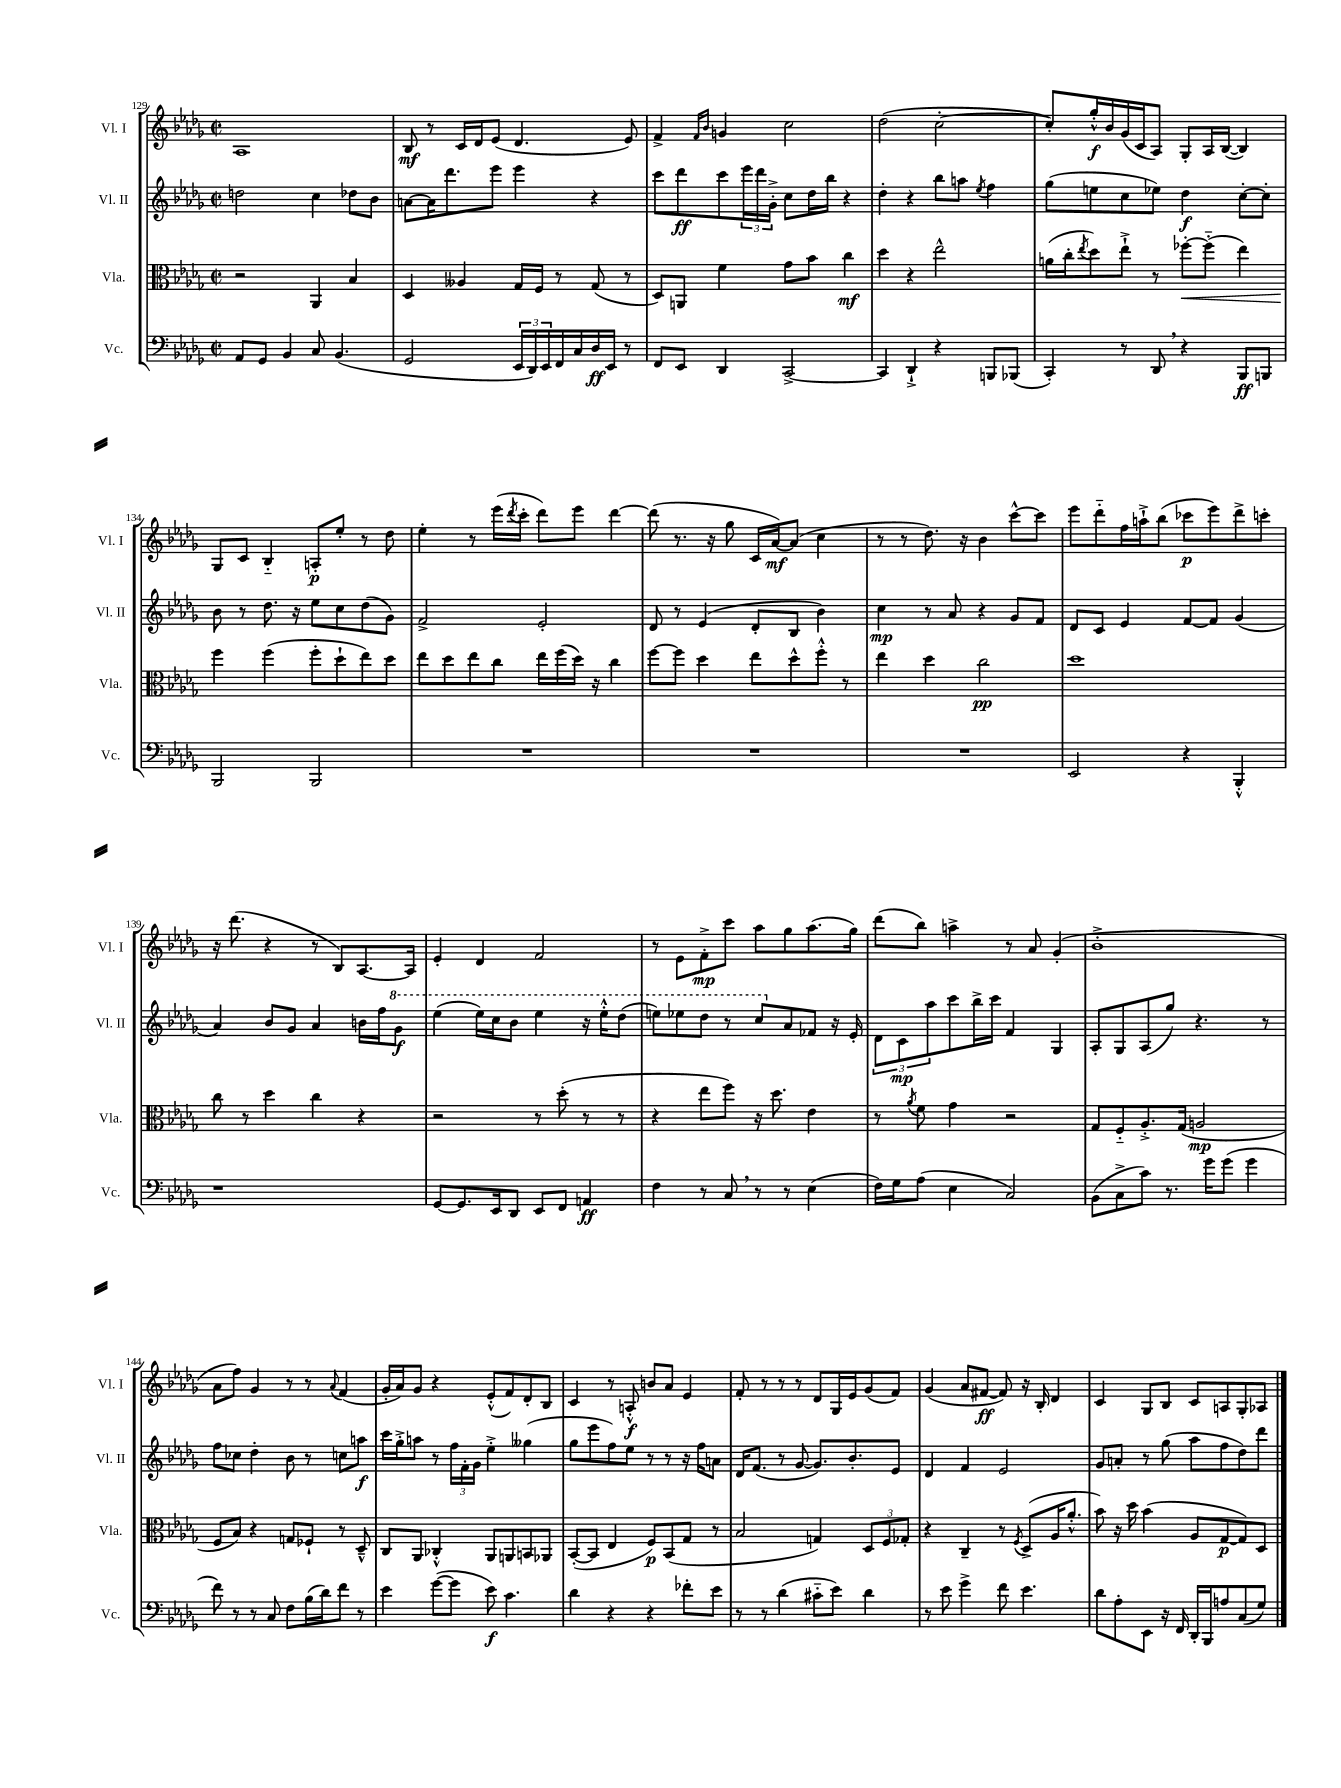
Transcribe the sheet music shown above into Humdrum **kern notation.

**kern	**dynam	**kern	**dynam	**kern	**dynam	**kern	**dynam
*part4	*part4	*part3	*part3	*part2	*part2	*part1	*part1
*staff4	*staff4	*staff3	*staff3	*staff2	*staff2	*staff1	*staff1
*I"Vc.	*	*I"Vla.	*	*I"Vl. II	*	*I"Vl. I	*
*I'Vc.	*	*I'Vla.	*	*I'Vl. II	*	*I'Vl. I	*
*clefF4	*	*clefC3	*	*clefG2	*	*clefG2	*
*k[b-e-a-d-g-]	*	*k[b-e-a-d-g-]	*	*k[b-e-a-d-g-]	*	*k[b-e-a-d-g-]	*
*M2/2	*	*M2/2	*	*M2/2	*	*M2/2	*
*met(c|)	*	*met(c|)	*	*met(c|)	*	*met(c|)	*
=129	=129	=129	=129	=129	=129	=129	=129
8AA-/L	.	2r	.	2ddn\	.	1A-	.
8GG-/J	.	.	.	.	.	.	.
4BB-/	.	.	.	.	.	.	.
8C/	.	4AA-/	.	4cc\	.	.	.
(4.BB-/	.	.	.	.	.	.	.
.	.	4B-/	.	8dd-X\L	.	.	.
.	.	.	.	8b-\J	.	.	.
=130	=130	=130	=130	=130	=130	=130	=130
2GG-/	.	4D-/	.	[8an\L	.	8B-/	mf
.	.	.	.	16a\K]	.	8r	.
.	.	.	.	8.ddd-\	.	.	.
.	.	4A--X/	.	.	.	16c/LL	.
.	.	.	.	.	.	16d-/J	.
.	.	.	.	8eee-\J	.	(8e-/J	.
24EE-/LL	.	16G-/LL	.	4eee-\	.	4.d-/	.
24DD-/)	.	.	.	.	.	.	.
.	.	16F/JJ	.	.	.	.	.
24EE-/	.	.	.	.	.	.	.
16FF/	.	8r	.	.	.	.	.
16C/	.	.	.	.	.	.	.
16D-/	ff	(8G-/	.	4r	.	.	.
16EE-/JJ	.	.	.	.	.	.	.
8r	.	8r	.	.	.	8e-/)	.
=131	=131	=131	=131	=131	=131	=131	=131
8FF/L	.	8D-/L)	.	8ccc\L	.	4f^/	.
8EE-/J	.	8AAn/J	.	8ddd-\	ff	.	.
.	.	.	.	.	.	16qqf/LL	.
.	.	.	.	.	.	16qqb-/JJ	.
4DD-/	.	4f\	.	8ccc\	.	4gn/	.
.	.	.	.	24eee-\L	.	.	.
.	.	.	.	24ddd-\	.	.	.
.	.	.	.	24g-'^\JJ	.	.	.
[2CC^/	.	8g-\L	.	8cc\L	.	2cc\	.
.	.	8b-\J	.	16dd-\L	.	.	.
.	.	.	.	16bb-\JJ	.	.	.
.	.	4cc\	mf	4r	.	.	.
=132	=132	=132	=132	=132	=132	=132	=132
4CC/]	.	4dd-\	.	4dd-'\	.	(2dd-\	.
4DD-`^/	.	4r	.	4r	.	.	.
4r	.	2ee-^^\	.	8bb-\L	.	[2cc'\	.
.	.	.	.	8aan\J	.	.	.
.	.	.	.	8qee-/	.	.	.
8BBBn/L	.	.	.	4ff\	.	.	.
(8BBB-X/J	.	.	.	.	.	.	.
=133	=133	=133	=133	=133	=133	=133	=133
4CC'/)	.	(16an\LL	.	(8gg-\L	.	8cc'/L])	.
.	.	16cc'\J	.	.	.	.	.
.	.	8qee-/	.	.	.	.	.
.	.	8dd-\)	.	8een\	.	16gg-'^^/L	f
.	.	.	.	.	.	16b-/	.
8r	.	8ee-`^\J	.	8cc\	.	(16g-/	.
.	.	.	.	.	.	16c/J	.
8DD-,/	.	8r	.	8ee-X\J)	.	8A-/J)	.
!	!	!	!LO:HP:b	!	!	!	!
4r	.	[8ff-X'\L	<	4dd-\	f	8G-'/L	.
.	.	(8ff-\J]	.	.	.	16A-/L	.
.	.	.	.	.	.	([16B-/JJ	.
8BBB-/L	ff	4ee-\)	.	[8cc'\L	.	4B-/])	.
8BBBn/J	.	.	.	8cc'\J]	.	.	.
!!LO:LB:g=z
=134	=134	=134	=134	=134	=134	=134	=134
2BBB-/	.	4ff\	.	8b-\	.	8G-/L	.
.	.	.	.	8r	.	8c/J	.
.	.	(4ff\	[	8.dd-\	.	4B-/	.
.	.	.	.	16r	.	.	.
2BBB-/	.	8ff'\L	.	8ee-\L	.	8An'/L	p
.	.	8dd-`\	.	8cc\	.	8ee-'/J	.
.	.	8ee-\)	.	(8dd-\	.	8r	.
.	.	8dd-\J	.	8g-\J)	.	8dd-\	.
=135	=135	=135	=135	=135	=135	=135	=135
1r	.	8ee-\L	.	2f^/	.	4ee-'\	.
.	.	8dd-\	.	.	.	.	.
.	.	8ee-\	.	.	.	8r	.
.	.	8cc\J	.	.	.	(16eee-\LL	.
.	.	.	.	.	.	8qddd-/	.
.	.	.	.	.	.	16ccc'\JJ	.
.	.	16ee-\LL	.	2e-'/	.	8ddd-\L)	.
.	.	(16ff\	.	.	.	.	.
.	.	16dd-\JJ)	.	.	.	8eee-\J	.
.	.	16r	.	.	.	.	.
.	.	4cc\	.	.	.	[4ddd-\	.
=136	=136	=136	=136	=136	=136	=136	=136
1r	.	[8ff\L	.	8d-/	.	(8ddd-\]	.
.	.	8ff\J]	.	8r	.	8.r	.
.	.	4dd-\	.	(4e-/	.	.	.
.	.	.	.	.	.	16r	.
.	.	.	.	.	.	8gg-\	.
.	.	8ee-\L	.	8d-'/L	.	16c/LL	.
.	.	.	.	.	.	[16a-/J)	mf
.	.	8dd-^^\	.	8B-/J	.	(8a-/J]	.
.	.	8ff'^^\J	.	4b-\)	.	4cc\	.
.	.	8r	.	.	.	.	.
=137	=137	=137	=137	=137	=137	=137	=137
1r	.	4ee-\	.	4cc\	mp	8r	.
.	.	.	.	.	.	8r	.
.	.	4dd-\	.	8r	.	8.dd-\)	.
.	.	.	.	8a-/	.	.	.
.	.	.	.	.	.	16r	.
.	.	2cc\	pp	4r	.	4b-\	.
.	.	.	.	8g-/L	.	[8ccc^^\L	.
.	.	.	.	8f/J	.	8ccc\J]	.
=138	=138	=138	=138	=138	=138	=138	=138
2EE-/	.	1dd-	.	8d-/L	.	8eee-\L	.
.	.	.	.	8c/J	.	8ddd-\	.
.	.	.	.	4e-/	.	16ff\L	.
.	.	.	.	.	.	16aan`^\J	.
.	.	.	.	.	.	(8bb-\J	.
4r	.	.	.	[8f/L	.	8ccc-X\L	p
.	.	.	.	8f/J]	.	8eee-\)	.
4BBB-'^^/	.	.	.	(4g-/	.	8ddd-^\	.
.	.	.	.	.	.	8cccn'\J	.
!!LO:LB:g=z
=139	=139	=139	=139	=139	=139	=139	=139
1r	.	8cc\	.	4a-/)	.	16r	.
.	.	.	.	.	.	(8.ddd-\	.
.	.	8r	.	.	.	.	.
.	.	4dd-\	.	8b-/L	.	4r	.
.	.	.	.	8g-/J	.	.	.
.	.	4cc\	.	4a-/	.	8r	.
.	.	.	.	.	.	8B-/L)	.
.	.	4r	.	16bn\LL	.	[8.A-/	.
.	.	.	.	16ff\J	.	.	.
*	*	*	*	*8va	*	*	*
.	.	.	.	8gg-\J	f	.	.
.	.	.	.	.	.	16A-/Jk]	.
=140	=140	=140	=140	=140	=140	=140	=140
[8GG-/L	.	2r	.	(4eee-\	.	4e-'/	.
8.GG-/]	.	.	.	.	.	.	.
.	.	.	.	16eee-\LL)	.	4d-/	.
16EE-/k	.	.	.	16ccc\J	.	.	.
8DD-/J	.	.	.	8bb-\J	.	.	.
8EE-/L	.	8r	.	4eee-\	.	2f/	.
8FF/J	.	(8dd-'\	.	.	.	.	.
4AAn/	ff	8r	.	16r	.	.	.
.	.	.	.	16eee-'^^\KL	.	.	.
.	.	8r	.	(8ddd-\J	.	.	.
=141	=141	=141	=141	=141	=141	=141	=141
4F\	.	4r	.	8eeen\L)	.	8r	.
.	.	.	.	8eee-X\	.	8e-\L	.
8r	.	8ee-\L	.	8ddd-\J	.	8f'^\	mp
8C,/	.	8ff\J)	.	8r	.	8ccc\J	.
8r	.	16r	.	8ccc/L	.	8aa-\L	.
.	.	8.dd-\	.	.	.	.	.
*	*	*	*	*X8va	*	*	*
8r	.	.	.	8a-/	.	8gg-\	.
(4E-\	.	4e-\	.	8f-X/J	.	(8.aa-\	.
.	.	.	.	16r	.	.	.
.	.	.	.	16e-'/	.	16gg-\Jk)	.
=142	=142	=142	=142	=142	=142	=142	=142
16F\LL)	.	8r	.	12d-\L	.	(8ddd-\L	.
16G-\J	.	.	.	.	.	.	.
.	.	.	.	12c\	mp	.	.
.	.	8qa-/	.	.	.	.	.
(8A-\J	.	8f\	.	.	.	8bb-\J)	.
.	.	.	.	12aa-\	.	.	.
4E-\	.	4g-\	.	8ccc\	.	4aan^\	.
.	.	.	.	16bb-^\L	.	.	.
.	.	.	.	16ccc\JJ	.	.	.
2C/)	.	2r	.	4f/	.	8r	.
.	.	.	.	.	.	8a-/	.
.	.	.	.	4G-/	.	(4g-'/	.
=143	=143	=143	=143	=143	=143	=143	=143
(8BB-\L	.	8G-/L	.	8A-'/L	.	1b-'^	.
8C^\	.	8F/	.	8G-/	.	.	.
8c\J)	.	8.A-'^/	.	(8A-/	.	.	.
8.r	.	.	.	8gg-/J)	.	.	.
.	.	(16G-/Jk	.	.	.	.	.
.	.	2An/	mp	4.r	.	.	.
16g-\KL	.	.	.	.	.	.	.
(8g-\J	.	.	.	.	.	.	.
4g-\	.	.	.	.	.	.	.
.	.	.	.	8r	.	.	.
!!LO:LB:g=z
=144	=144	=144	=144	=144	=144	=144	=144
8f\)	.	8F/L	.	8ff\L	.	8a-\L	.
8r	.	8B-/J)	.	8cc-X\J	.	8ff\J)	.
8r	.	4r	.	4dd-'\	.	4g-/	.
8C/	.	.	.	.	.	.	.
8F\L	.	8Gn/L	.	8b-\	.	8r	.
(16B-\L	.	8F-X`/J	.	8r	.	8r	.
16d-\J)	.	.	.	.	.	.	.
.	.	.	.	.	.	8qqa-/	.
8f\J	.	8r	.	8ccn\L	.	(4f/	.
8r	.	8D-~^^/	.	8aan\J	f	.	.
=145	=145	=145	=145	=145	=145	=145	=145
4e-\	.	8C/L	.	16ccc\LL	.	16g-'/LL	.
.	.	.	.	16gg-'^\J	.	16a-/J)	.
.	.	8AA-/J	.	8aan\J	.	8g-/J	.
([8g-\L	.	4C-X'^^/	.	8r	.	4r	.
8g-\J]	.	.	.	24ff\LL	.	.	.
.	.	.	.	24f'\	.	.	.
.	.	.	.	24g-\JJ	.	.	.
8e-\)	f	8AA-/L	.	4ee-'^\	.	(8e-'^^/L	.
4.c\	.	8AAn/	.	.	.	8f/)	.
.	.	8BBn/	.	(4gg--X\	.	8d-'/	.
.	.	8AA-X/J	.	.	.	8B-/J	.
=146	=146	=146	=146	=146	=146	=146	=146
4d-\	.	([8BB-'/L	.	8gg-\L	.	4c/	.
.	.	8BB-/J]	.	8eee-\	.	.	.
4r	.	4E-/	.	8ff\)	.	8r	.
.	.	.	.	8ee-\J	.	8An'^^/	f
4r	.	8F/L)	p	8r	.	8bn/L	.
.	.	(8BB-/	.	8r	.	8a-/J	.
8f-X'\L	.	8G-/J	.	16r	.	4e-/	.
.	.	.	.	16ff\KL	.	.	.
8e-\J	.	8r	.	8an\J	.	.	.
=147	=147	=147	=147	=147	=147	=147	=147
8r	.	2B-/	.	16d-/KL	.	8f'/	.
.	.	.	.	(8.f/J	.	.	.
8r	.	.	.	.	.	8r	.
(4d-\	.	.	.	8r	.	8r	.
.	.	.	.	[8g-/	.	8r	.
8c#X\L	.	4Gn/)	.	8.g-/L])	.	8d-/L	.
8e-\J)	.	.	.	.	.	16G-/L	.
.	.	.	.	8.b-'/	.	16e-/J	.
4d-\	.	12D-/L	.	.	.	(8g-/	.
.	.	12F/	.	.	.	.	.
.	.	.	.	8e-/J	.	8f/J)	.
.	.	12G-X'/J	.	.	.	.	.
=148	=148	=148	=148	=148	=148	=148	=148
8r	.	4r	.	4d-/	.	(4g-/	.
8e-\	.	.	.	.	.	.	.
4g-^\	.	4C~/	.	4f/	.	8a-/L	.
.	.	.	.	.	.	[8f#X/J	ff
8f\	.	8r	.	2e-/	.	8f#/])	.
.	.	8qF/	.	.	.	.	.
4.e-\	.	(8D-^/L	.	.	.	16r	.
.	.	.	.	.	.	16B-'/	.
.	.	16A-/K	.	.	.	4d-/	.
.	.	8.a-'^^/J	.	.	.	.	.
=149	=149	=149	=149	=149	=149	=149	=149
8d-\L	.	8b-\)	.	8g-/L	.	4c/	.
8A-'\	.	16r	.	8an'/J	.	.	.
.	.	16dd-\	.	.	.	.	.
8EE-\J	.	(4b-\	.	8r	.	8G-/L	.
16r	.	.	.	(8gg-\	.	8B-/J	.
16FF/	.	.	.	.	.	.	.
16DD-'/LL	.	8A-/L	.	8aa-\L	.	8c/L	.
16BBB-/J	.	.	.	.	.	.	.
8An/	.	[8G-/	p	8ff\	.	8An/	.
(8C/	.	8G-/])	.	8dd-\)	.	8G-'/	.
8G-/J)	.	8D-/J	.	8ddd-\J	.	8A-X/J	.
==	==	==	==	==	==	==	==
*-	*-	*-	*-	*-	*-	*-	*-
